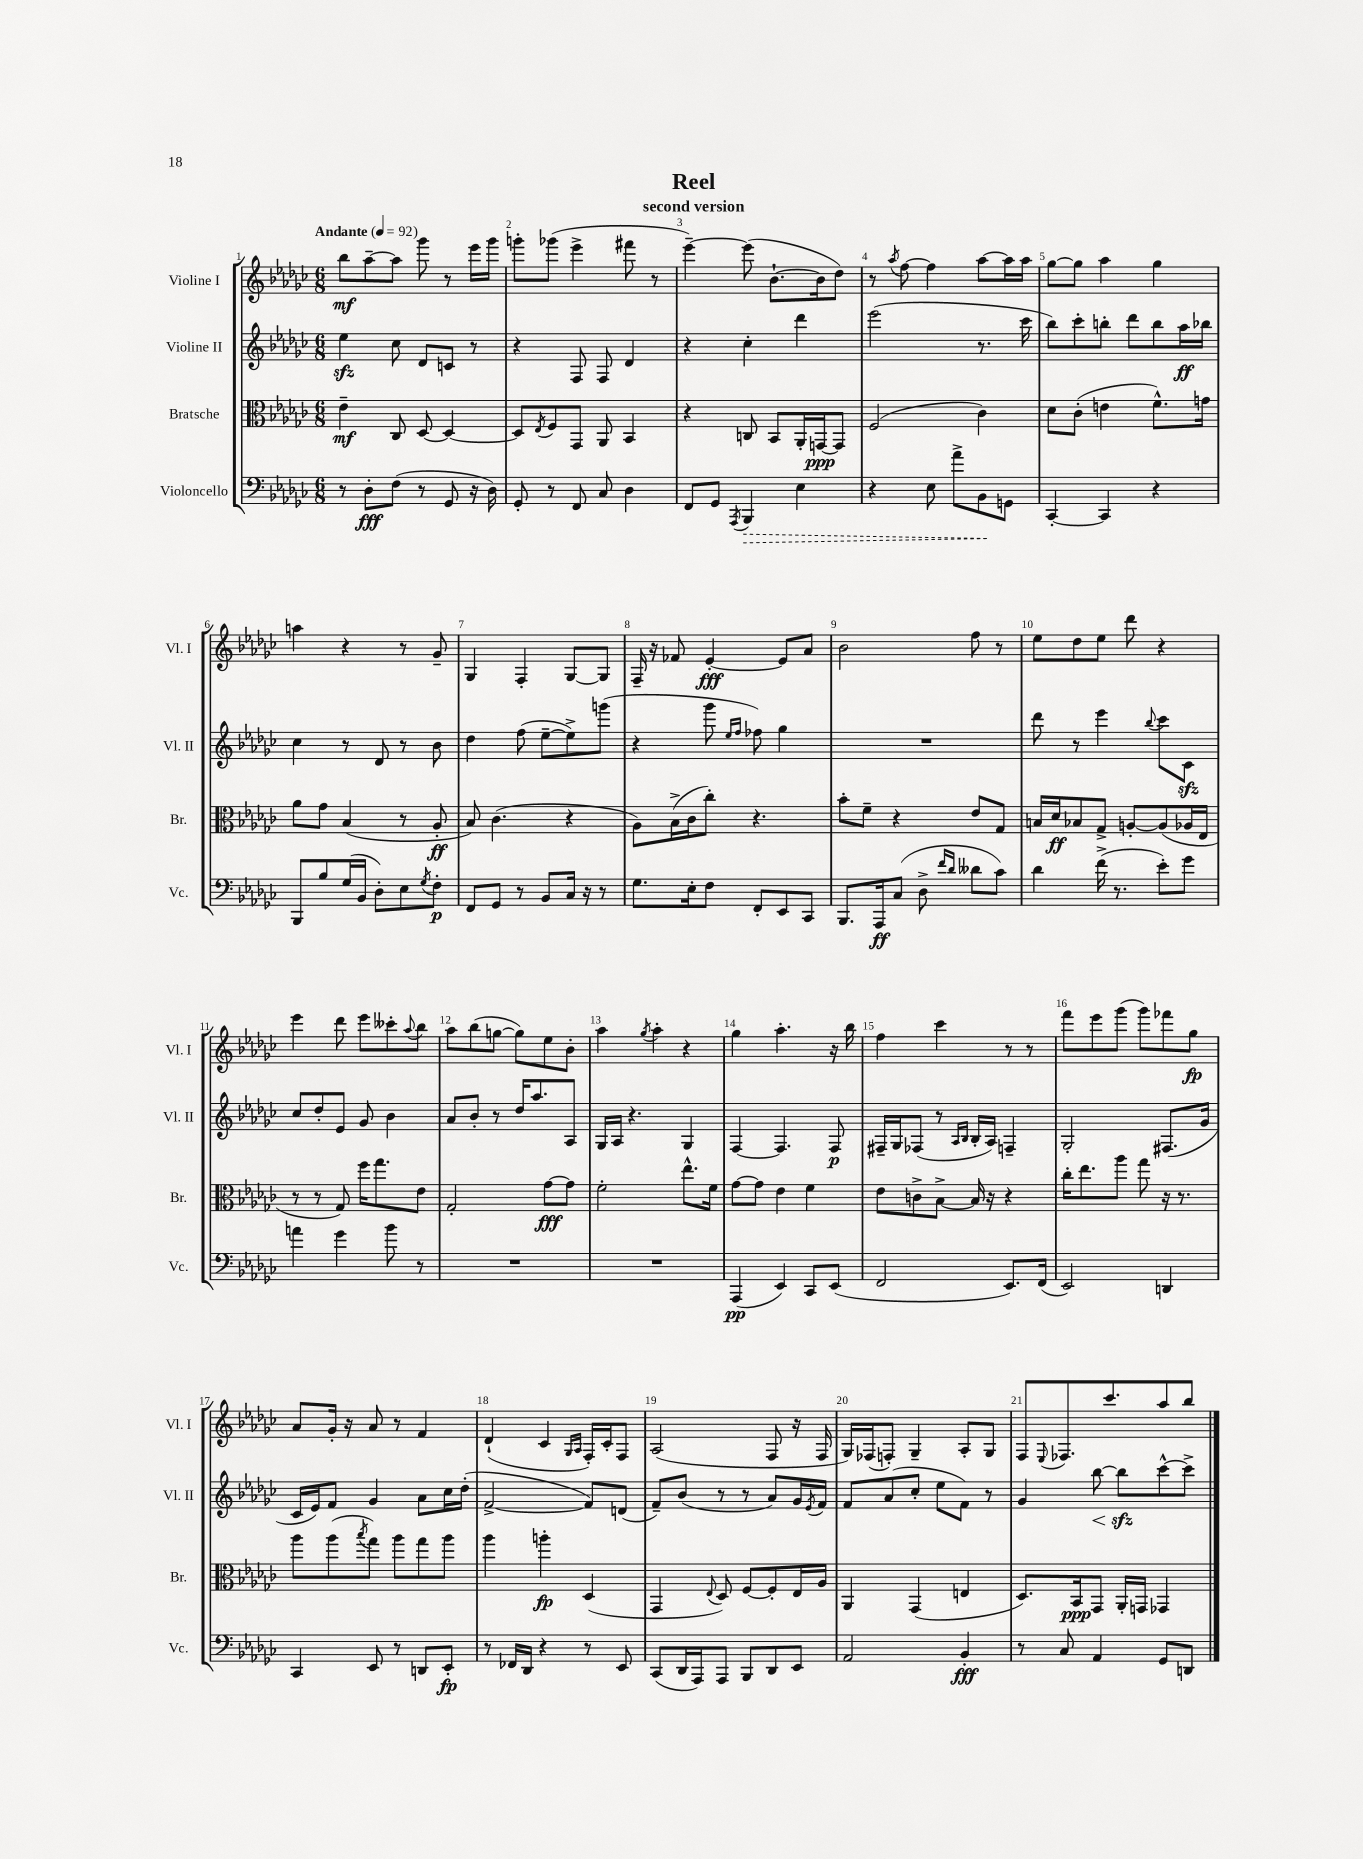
\header { title = "Reel" subtitle = "second version" }
<<
\new StaffGroup <<
\new Staff = "s0" \with { instrumentName = "Violine I" shortInstrumentName = "Vl. I" } {
    \clef treble \key ges \major \numericTimeSignature \time 6/8 \tempo "Andante" 4 = 92
    bes''8\mf aes''8~-- aes''8 ges'''8 r8 ees'''16 ges'''16 |
    g'''8-. ges'''8( ees'''4-> fis'''8 r8 |
    ees'''4~--) ees'''8( bes'8.~-! bes'16 des''8) |
    r8 \acciaccatura { aes''8 } f''8~ f''4 aes''8~ aes''16 aes''16 |
    ges''8~ ges''8 aes''4 ges''4 |
    a''4 r4 r8 ges'8-- |
    ges4 f4-. ges8~ ges8 |
    f16-- r16 fes'8 ees'4~-.\fff ees'8 aes'8 |
    bes'2 f''8 r8 |
    ees''8 des''8 ees''8 des'''8 r4 |
    ees'''4 des'''8 ees'''8 ceses'''8-. \appoggiatura { aes''8 } bes''8 |
    aes''8 bes''8( g''8~ g''8) ees''8 bes'8-. |
    aes''4 \acciaccatura { ges''8 } aes''4-. r4 |
    ges''4 aes''4.-. r16 bes''16 |
    f''4 ces'''4 r8 r8 |
    f'''8 ees'''8 ges'''8( ges'''8) fes'''8 ges''8\fp |
    aes'8 ges'16-. r16 aes'8 r8 f'4 |
    des'4-!( ces'4 \grace { ges16 aes16 } f16-.) ces'16-. f8 |
    aes2( f8 r16 f16 |
    ges16) fes16( f8-.) ges4-- aes8-. ges8 |
    f8 \appoggiatura { ees8 } fes8. ces'''8. aes''8 bes''8 \bar "|." |
}
\new Staff = "s1" \with { instrumentName = "Violine II" shortInstrumentName = "Vl. II" } {
    \clef treble \key ges \major \numericTimeSignature \time 6/8
    ees''4\sfz ces''8 des'8 c'8 r8 |
    r4 f8 f8 des'4 |
    r4 ces''4-. des'''4 |
    ees'''2( r8. ces'''16 |
    bes''8) ces'''8-. b''8-. des'''8 b''8 aes''16\ff bes''16 |
    ces''4 r8 des'8 r8 bes'8 |
    des''4 f''8( ees''8~-- ees''8->) g'''8( |
    r4 ges'''8 \grace { ees''16 f''16 } fes''8) ges''4 |
    R2. |
    des'''8 r8 ees'''4 \appoggiatura { bes''8 } ces'''8 ces'8\sfz |
    ces''8 des''8-. ees'8 ges'8 bes'4 |
    aes'8 bes'8-. r8 des''16 aes''8. aes8 |
    ges16 aes16 r4. ges4 |
    f4~ f4. f8\p |
    fis16-- ges16 fes8( r8 \grace { aes16 bes16 } bes16-. aes16) f4-- |
    ges2-. fis8.( ges'16 |
    ces'16 ees'16) f'8 ges'4 aes'8 ces''16 des''16-.( |
    f'2~-> f'8) d'8( |
    f'8--) bes'8( r8 r8 aes'8) ges'16 \acciaccatura { ees'8 } f'16 |
    f'8 aes'8( ces''8-. ees''8 f'8) r8 |
    ges'4 bes''8~\< bes''8\sfz\! ces'''8~-^ ces'''8-> \bar "|." |
}
\new Staff = "s2" \with { instrumentName = "Bratsche" shortInstrumentName = "Br." } {
    \clef alto \key ges \major \numericTimeSignature \time 6/8
    ees'4--\mf ces8 des8~ des4~ |
    des8 \acciaccatura { ees8 } f8 ges,8 aes,8 bes,4 |
    r4 c8 bes,8 aes,16-. g,16~\ppp g,8 |
    f2( ces'4) |
    des'8 ces'8-.( e'4 f'8.-^) g'16 |
    aes'8 ges'8 bes4( r8 aes8-.\ff |
    bes8) ces'4.( r4 |
    aes8) bes16->( ces'16 ces''8-.) r4. |
    bes'8-. f'8-- r4 ees'8 ges8 |
    b16 des'16\ff bes8 ges8-> a8~-. a8( aes16 ees16 |
    r8 r8 ges8) f''16 ges''8. ees'8 |
    ges2-. ges'8~\fff ges'8 |
    f'2-. ees''8.-^ f'16 |
    ges'8~ ges'8 ees'4 f'4 |
    ees'8 c'8-> bes8~-> bes16 r16 r4 |
    ces''16-. ees''8. aes''8 ges''8 r16 r8. |
    aes''8 aes''8( \acciaccatura { bes''8 } ges''8) aes''8 ges''8 aes''8 |
    aes''4 a''4-.\fp des4( |
    ges,4 \appoggiatura { ees8 } des8) f8~ f8-. ees16 aes16 |
    aes,4 ges,4( e4 |
    des8.) bes,16\ppp ges,8 aes,16-. g,16 ges,4 \bar "|." |
}
\new Staff = "s3" \with { instrumentName = "Violoncello" shortInstrumentName = "Vc." } {
    \clef bass \key ges \major \numericTimeSignature \time 6/8
    r8 des8-.\fff f8( r8 ges,8 r16 des16) |
    ges,8-. r8 f,8 ces8 des4 |
    f,8 ges,8 \acciaccatura { aes,,8 } \once \override Hairpin.style = #'dashed-line bes,,4\> ees4 |
    r4 ees8 aes'8-> bes,8\! g,8 |
    ces,4~-. ces,4 r4 |
    bes,,8 bes8 ges16( bes,16 des8-.) ees8 \acciaccatura { ges8 } f8-.\p |
    f,8 ges,8 r8 bes,8 ces16 r16 r8 |
    ges8. ees16-. f8 f,8-. ees,8 ces,8 |
    bes,,8. aes,,16\ff ces8( des8-> \grace { f'16 des'16 } deses'8 ces'8) |
    des'4 f'16->( r8. ees'8-.) ges'8 |
    a'4 ges'4 bes'8 r8 |
    R2. |
    R2. |
    aes,,4\pp( ees,4) ces,8 ees,8( |
    f,2 ees,8.) f,16( |
    ees,2) d,4 |
    ces,4 ees,8 r8 d,8 ees,8-.\fp |
    r8 fes,16 des,16 r4 r8 ees,8 |
    ces,8( des,16 aes,,16) aes,,8 bes,,8 des,8 ees,8 |
    aes,2 bes,4-.\fff |
    r8 ces8 aes,4 ges,8 d,8 \bar "|." |
}
>>
>>
\layout { \context { \Score \override BarNumber.break-visibility = ##(#f #t #t) barNumberVisibility = #all-bar-numbers-visible } }
